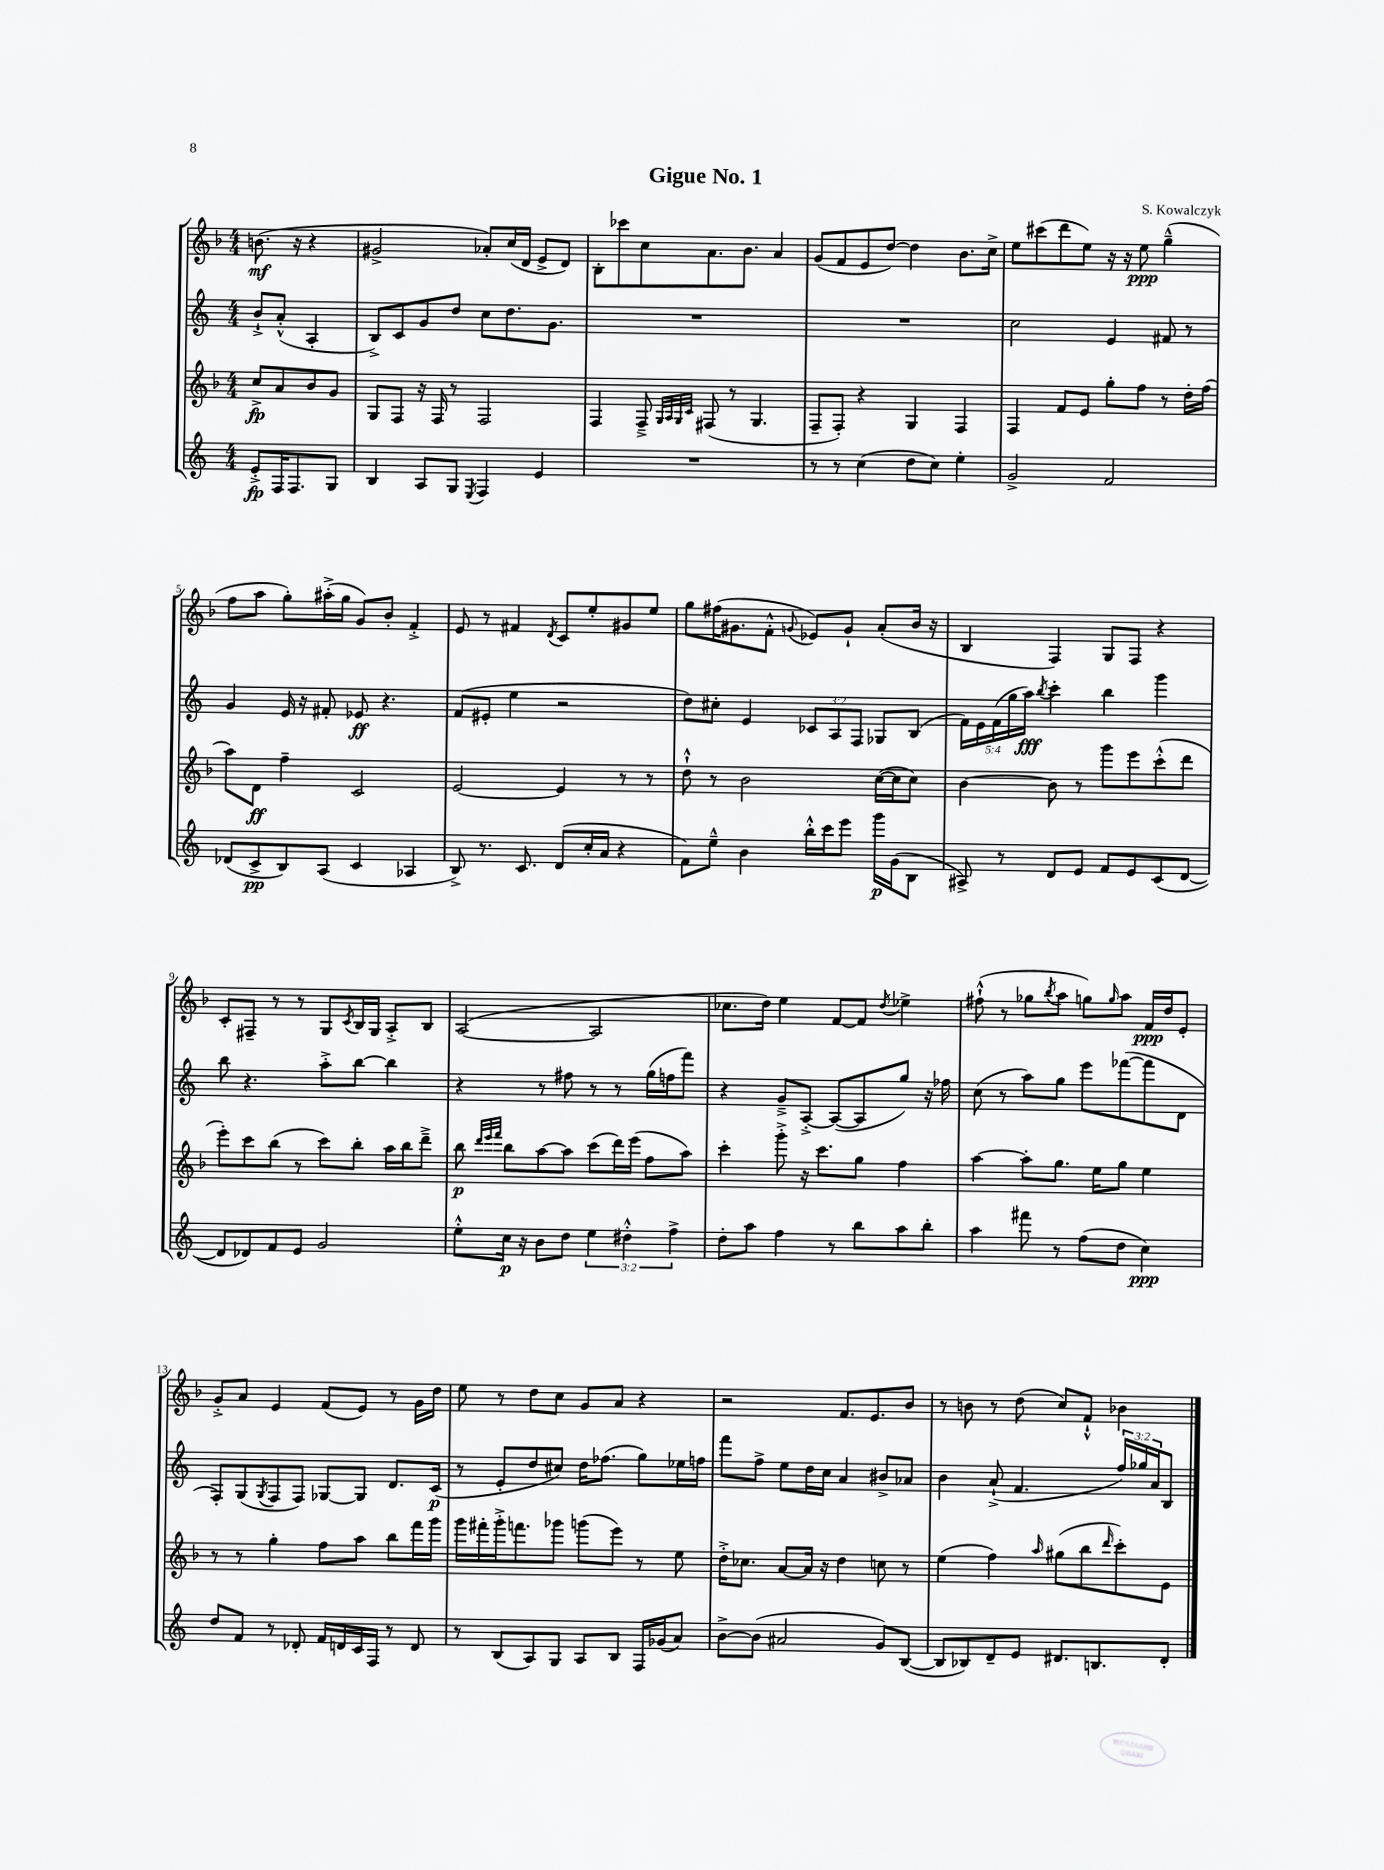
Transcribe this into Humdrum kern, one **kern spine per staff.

**kern	**kern	**kern	**kern
*staff4	*staff3	*staff2	*staff1
*clefG2	*clefG2	*clefG2	*clefG2
*k[]	*k[b-]	*k[]	*k[b-]
*M4/4	*M4/4	*M4/4	*M4/4
8e'^	8cc^	8b`^	(8.b
16F	8a	(8a'^^	.
8.F	.	.	16r
.	8b-	4A'	4r
8G	8g	.	.
=	=	=	=
4B	8G	8B^)	2g#^
.	8F	8c	.
8A	16r	8g	.
.	16F	.	.
8G	8r	8dd	.
8qE	.	.	.
4F	2F	8cc	8a-')
.	.	8.dd	(16cc
.	.	.	16d
4e	.	.	8e^
.	.	8.g	.
.	.	.	8d)
=	=	=	=
1r	4F	1r	8B-'
.	.	.	8ccc-
.	8F~^	.	8cc
.	32qqG	.	.
.	32qqA	.	.
.	32qqG	.	.
.	32qqc	.	.
.	(8F#	.	8.a
.	8r	.	.
.	.	.	8.b-
.	4.G	.	.
.	.	.	4a
=	=	=	=
8r	8F~	1r	(8g
8r	8F')	.	8f
(4cc	4r	.	8e
.	.	.	[8dd)
8dd	4G	.	4dd]
8cc)	.	.	.
4ee'	4F	.	8.b-
.	.	.	16cc^
=	=	=	=
2g^	4F	2cc	8ee
.	.	.	(8ccc#
.	8f	.	8ddd
.	8e	.	8ee)
2f	8gg'	4e	16r
.	.	.	16r
.	8ff	.	8ee
.	8r	8f#	(4gg~^^
.	16dd'	8r	.
.	(16ff	.	.
=	=	=	=
(8d-	8aa)	4g	8ff
8c^	8d	.	8aa
8B)	4ff~	16e	8gg')
.	.	16r	.
(8A	.	8f#'	(16aa#'^
.	.	.	16gg
4c	2c	8e-	8g)
.	.	4.r	8b-'
4A-	.	.	4f'^
=	=	=	=
8B^)	[2e	(8f	8e
8.r	.	8e#'	8r
.	.	4ee	4f#
8.c	.	.	.
.	.	.	8qd
(8d	4e]	2r	8c
16cc'	.	.	8ee'
16a	.	.	.
4r	8r	.	8g#
.	8r	.	8ee
=	=	=	=
8f)	8dd`^^	8dd)	8gg
8ee~^^	8r	8cc#'	(16ff#
.	.	.	8.g#
4b	2b-	4e	.
.	.	.	8f'^^
.	.	.	8qqg
16bb'^^	.	12c-	8e-)
16ccc	.	.	.
.	.	12A	.
8eee	.	.	8g`
.	.	12F	.
16ggg	([16cc	8G-	(8a'
(16g	16cc]	.	.
8B	8cc)	(8B	16b-
.	.	.	16r
=	=	=	=
8A#^)	[4b-	20f)	4B-
.	.	20e	.
.	.	(20f	.
8r	.	.	.
.	.	20gg	.
.	.	20aa)	.
.	.	8qbb	.
8d	8b-]	4ccc'	4F)
8e	8r	.	.
8f	8ggg	4bb	8G
8e	8eee	.	8F
(8c	(8ccc'^^	4ggg	4r
[8d	8ddd	.	.
=	=	=	=
8d]	8eee')	8bb	8c'
8d-)	8ccc	4.r	8F#~
8f	(8bb-	.	8r
8e	8r	.	8r
2g	8ccc)	8aa'^	8G
.	.	.	8qc
.	8bb-'	[8bb	16B-
.	.	.	16G
.	16aa	4bb]	8A'^
.	16bb-	.	.
.	8ddd~^	.	8B-
=	=	=	=
8ee'^^	8bb-	4r	([2A
.	32qqddd	.	.
.	32qqeee	.	.
.	32qqfff	.	.
16cc	8bb-	.	.
16r	.	.	.
8b	[8aa	8r	.
8dd	8aa]	8ff#	.
6ee	(8ccc	8r	2A]
.	16ddd)	8r	.
6dd#'^^	.	.	.
.	(16eee	.	.
.	8ff	(16gg	.
.	.	16ff	.
6ff^	.	.	.
.	8aa)	8fff)	.
=	=	=	=
8dd'	4ccc'	4r	8.cc-
8aa	.	.	.
.	.	.	16dd)
4ff	8ggg'^	8g~^	4ee
.	16r	[8A'^	.
.	8.ccc	.	.
8r	.	(8A_	[8f
8bb	8gg	8A]	8f]
.	.	.	8qdd
8aa	4ff	8gg)	4ee-^
8bb'	.	16r	.
.	.	16ff-	.
=	=	=	=
4aa	[4aa	(8cc	(8ff#`^^
.	.	8r	8r
8fff#	8aa']	8aa)	8gg-
.	.	.	8qbb-
8r	8.gg	8gg	8aa
(8ff	.	8eee	8gg)
.	16ee	.	.
.	.	.	16qqgg
8dd	8gg	([8fff-	8aa
4cc)	4ee	8fff-]	16f
.	.	.	16dd
.	.	8d	8e'
=	=	=	=
8dd	8r	8F')	8g'^
8f	8r	(8G	8a
.	.	8qG	.
8r	4gg'	8F	4e
8d-'	.	8F)	.
16f	8ff	[8G-	(8f
16d	.	.	.
16c	8aa	8G-]	8e)
16F	.	.	.
8r	8bb-	8.d	8r
8d	16fff	.	16g
.	16ggg	(16c	16dd
=	=	=	=
8r	16ggg	8r	8ee
.	16fff#'	.	.
(8B	16ggg'^	8e'	8r
.	8.fff	.	.
8A)	.	8dd	8dd
8G	8ggg-	8cc#)	8cc
8A	(8ggg	16dd	8g
.	.	(8.ff-	.
8B	8eee)	.	8a
16F	8r	8gg)	4r
(16g-	.	.	.
8a)	8ee	16ee-	.
.	.	16ff	.
=	=	=	=
[8b^	16dd'^	8fff	2r
.	8.cc-	.	.
(8b]	.	8ff^	.
2a#	[8a	8ee	.
.	16a]	16dd	.
.	16r	16cc	.
.	4dd	4a	8.f
.	.	.	8.e
8g)	8cc	8b#^	.
([8B	8r	8a-	8b-
=	=	=	=
8B]	(4ee	4b	8r
8B-)	.	.	8b
8d~	4ff)	(8a`^	8r
8e	.	4.f	(8dd
.	16qqaa	.	.
8.d#	(8gg#	.	8cc)
.	8bb-	.	8f`^^
8.B	.	.	.
.	16qqddd	.	.
.	8ccc')	24ff)	4b-
.	.	24gg-	.
.	.	24a	.
8d#'	8e	8B	.
==	==	==	==
*-	*-	*-	*-
